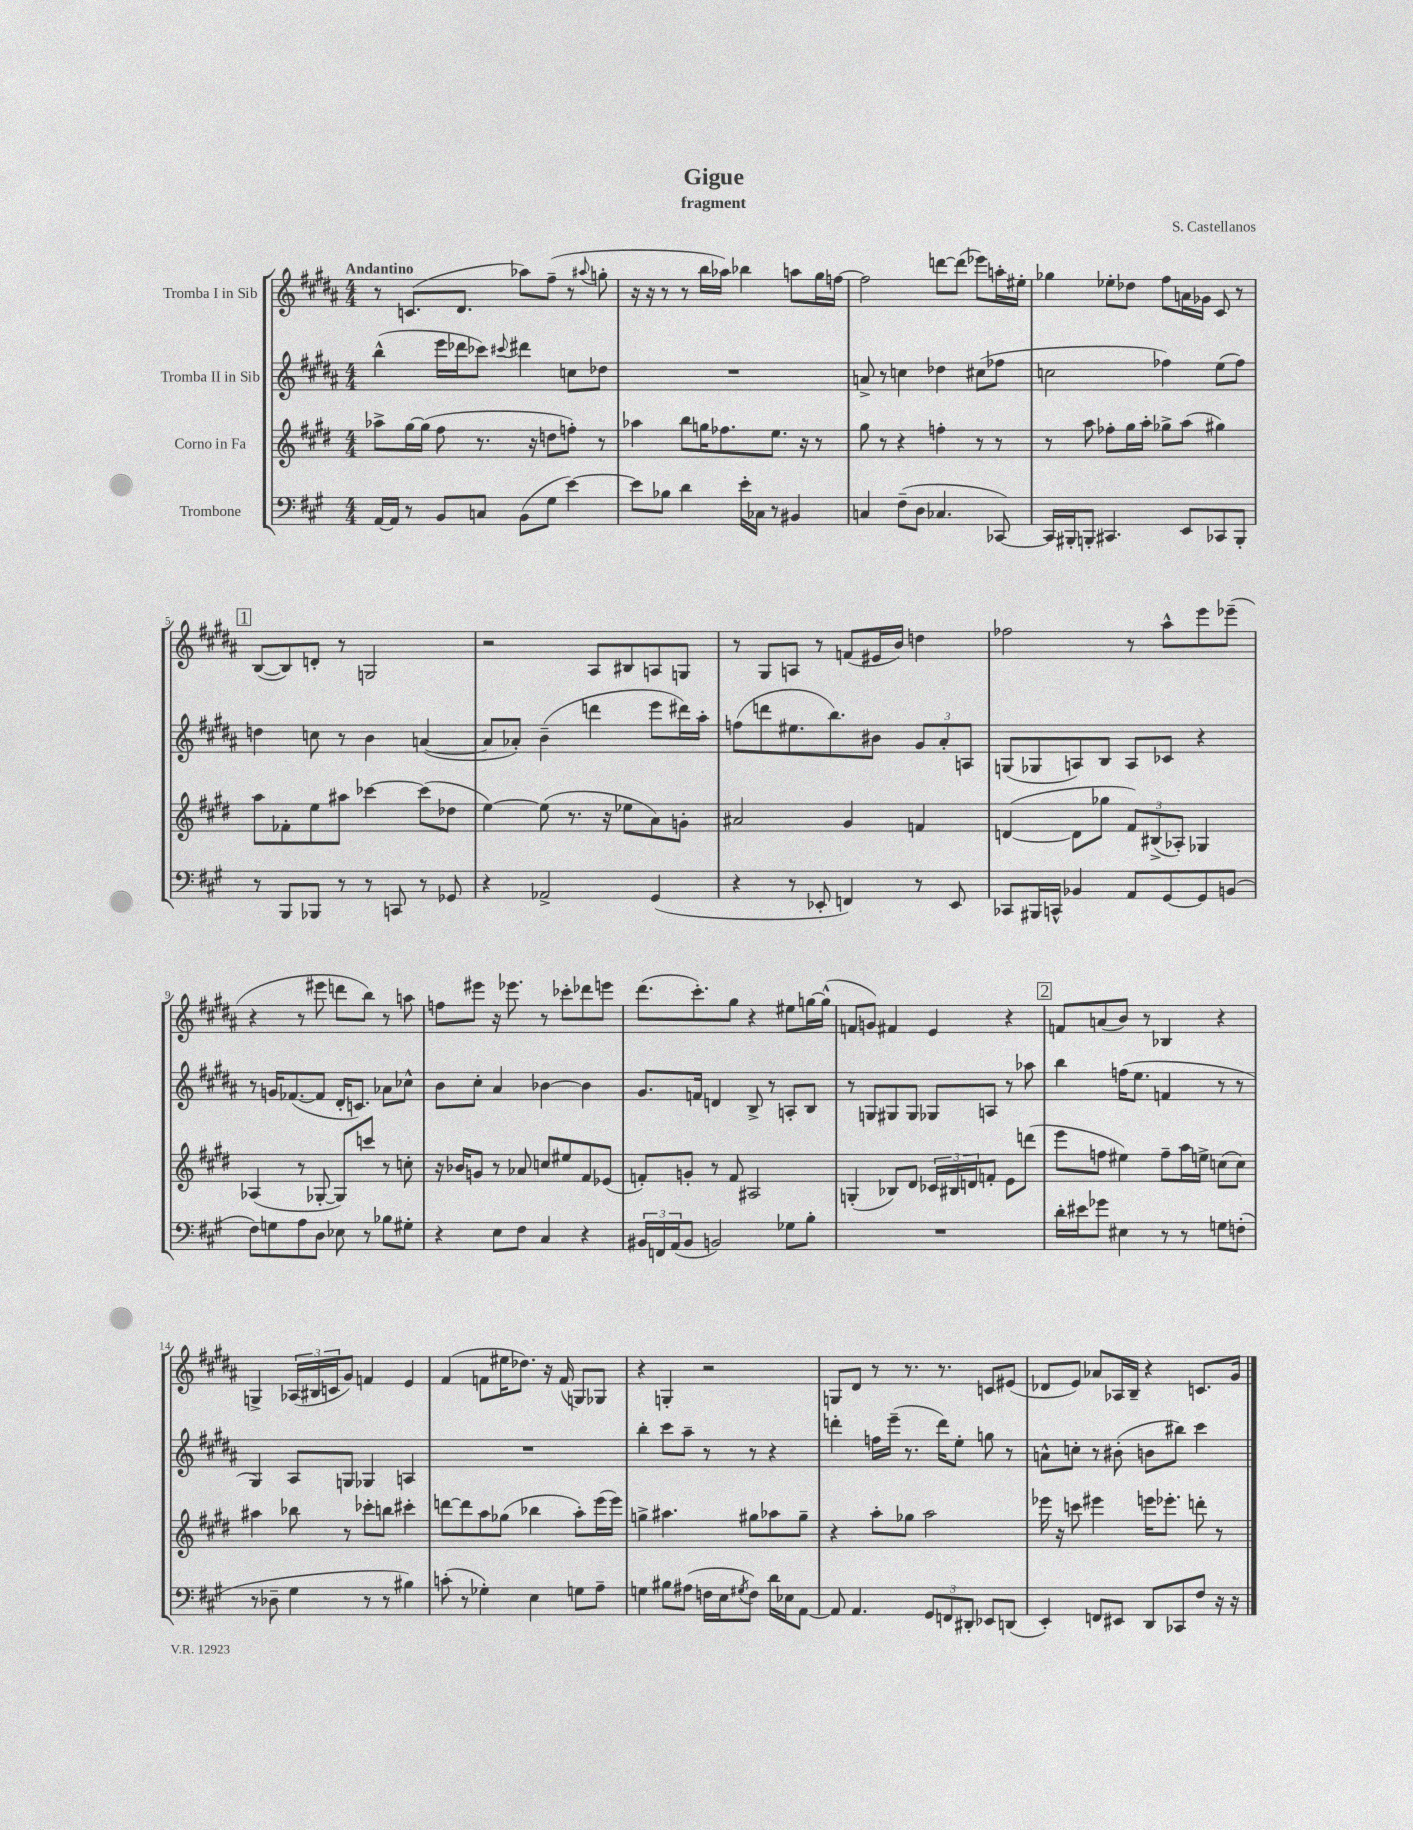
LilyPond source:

\header { title = "Gigue" composer = "S. Castellanos" subtitle = "fragment" }
<<
\new StaffGroup <<
\new Staff = "s0" \with { instrumentName = "Tromba I in Sib" } {
    \clef treble \key b \major \numericTimeSignature \time 4/4 \tempo "Andantino"
    r8 c'8.( dis'8. aes''8) fis''8--( r8 \appoggiatura { ais''8 } g''8-. |
    r16 r16 r8 r8 b''16 aes''16) bes''4 a''8 gis''16 f''16~ |
    f''2 d'''8~ d'''8( ees'''8) a''16-. eis''16-. |
    ges''4 ees''8-. des''8 fis''8 a'16 ges'16 cis'8 r8 |
    \mark \markup { \box "1" } b8~( b8) d'8-. r8 g2 |
    r2 ais8 bis8 a8 g8 |
    r8 gis8 a8 r8 f'8( eis'16 b'16) d''4 |
    fes''2 r8 ais''8-^ e'''8 ees'''8--( |
    r4 r8 eis'''8 d'''8 b''8) r8 a''8 |
    f''8 eis'''8 r16 ees'''8. r8 ces'''8-. des'''8 e'''8 |
    dis'''8.( cis'''8.-.) gis''8 r4 eis''8 g''16~ g''16-^( |
    f'8 g'8) fis'4 e'4 r4 |
    \mark \markup { \box "2" } f'8 a'8( b'8) r8 bes4 r4 |
    g4-> \tuplet 3/2 { aes16( bis16 c'16 } gis'8) f'4 e'4 |
    fis'4( f'8 eis''16 des''8.) r16 f'16( g8) ges8 |
    r4 g4-. r2 |
    g8 dis'8 r8 r8. r8. c'8 eis'8( |
    des'8 e'8) aes'8 aes16 b16-- r4 c'8. gis'16 \bar "|." |
}
\new Staff = "s1" \with { instrumentName = "Tromba II in Sib" } {
    \clef treble \key b \major \numericTimeSignature \time 4/4
    b''4-^( e'''16 des'''16 ces'''8) \appoggiatura { cis'''8 } dis'''4 c''8 des''8 |
    R1 |
    a'8-> r8 c''4 des''4 cis''8( fes''8 |
    c''2 fes''4) e''8( fes''8) |
    \mark \markup { \box "1" } d''4 c''8 r8 b'4 a'4~( |
    a'8 aes'8-.) b'4--( d'''4 e'''8 dis'''16) ais''16-. |
    f''8( d'''8 eis''8. b''8.) bis'8 \tuplet 3/2 { gis'8 ais'8-. a8 } |
    g8( ges8 a8) b8 a8 ces'8 r4 |
    r8 g'16 fes'8.~( fes'8 dis'16-. c'8.) aes'8 ces''8-^ |
    b'8 cis''8-. ais'4 bes'4~ bes'4 |
    gis'8. f'16 d'4 b8-> r8 a8-. b8 |
    r8 g8 gis8 gis8 ges8 a8 r8 aes''8 |
    \mark \markup { \box "2" } b''4 f''16( e''8. f'4 r8 r8 |
    gis4) ais8 g8 ges4 a4 |
    R1 |
    b''4-. cis'''8 ais''8-- r8 r8 r4 |
    d'''4-. f''16 e'''16--( r8. d'''16) e''8-. g''8 r8 |
    a'8-^ c''8-. r8 bis'8-.( b'8 bis''8) cis'''4 \bar "|." |
}
\new Staff = "s2" \with { instrumentName = "Corno in Fa" } {
    \clef treble \key e \major \numericTimeSignature \time 4/4
    aes''8-> gis''16~ gis''16( fis''8 r8. r16 d''8 f''8-.) r8 |
    aes''4 b''8 g''16 fes''8. e''8. r16 r8 |
    gis''8 r8 r4 f''4-. r8 r8 |
    r8 a''8 fes''8-. gis''16 a''16-. ges''8-> a''8( gis''4) |
    \mark \markup { \box "1" } a''8 fes'8-. e''8 ais''8 ces'''4~ ces'''8( des''8 |
    e''4~) e''8( r8. r16 ees''8 a'8) g'8-. |
    ais'2 gis'4 f'4 |
    d'4~( d'8 ges''8 \tuplet 3/2 { fis'8) bis8->( aes8-.) } ges4 |
    aes4( r8 ges8~-. ges8) c'''8 r8 c''8-. |
    r16 bes'16 g'8 r8 aes'8 c''8 eis''8 fis'8 ees'8( |
    f'8-.) g'8-. r8 f'8 ais2 |
    g4-.( bes8) dis'8 \tuplet 3/2 { ces'16 bis16 d'16 } f'8-. e'8 d'''8( |
    \mark \markup { \box "2" } e'''8 f''8 eis''4) f''8-- a''16 e''16-> c''8( c''8) |
    ais''4 bes''8 r8 ces'''8-. b''8 cis'''4-. |
    d'''8~ d'''8 a''8 ges''8( bes''4 a''8-.) e'''16( e'''16) |
    g''4-> ais''4. gis''8 aes''8 gis''8-- |
    r4 a''8-. ges''8 a''2 |
    ees'''16 r16 c'''8 eis'''4 e'''16 ees'''8.-. d'''8-. r8 \bar "|." |
}
\new Staff = "s3" \with { instrumentName = "Trombone" } {
    \clef bass \key a \major \numericTimeSignature \time 4/4
    a,16~ a,16 r8 b,8 c8 b,8( gis8 e'4~) |
    e'8 bes8 d'4 e'16-. ces16 r8 bis,4 |
    c4 fis8--( d8 ces4. ces,8~) |
    ces,16 bis,,16-. b,,8-. cis,4. e,8 ces,8 b,,8-. |
    \mark \markup { \box "1" } r8 b,,8 bes,,8 r8 r8 c,8 r8 ges,8 |
    r4 aes,2-> gis,4( |
    r4 r8 ees,8-. f,4) r8 ees,8 |
    ces,8 bis,,16 c,16-^ bes,4 a,8 gis,8~ gis,8 b,8( |
    fis8) g8 a8 d8 ees8 r8 bes8 gis8-. |
    r4 e8 fis8 cis4 r4 |
    \tuplet 3/2 { bis,16 f,16 a,16( } bis,8 b,2) ges8 b8-. |
    R1 |
    \mark \markup { \box "2" } d'16-. eis'16 ges'8 eis4 r8 r8 g8 f8-.( |
    r8 des8-- gis4 r8 r8 bis4) |
    c'8-.( r8 ges4-.) e4 g8 a8-- |
    g4 bis8 ais8( f16 e16 \acciaccatura { gis8 } f8) d'16 ees16 a,8~ |
    a,8 a,4. \tuplet 3/2 { gis,8 f,8 dis,8-. } ees,8 d,8( |
    e,4-.) f,8 eis,8 d,8 ces,8 fis8 r16 r16 \bar "|." |
}
>>
>>
